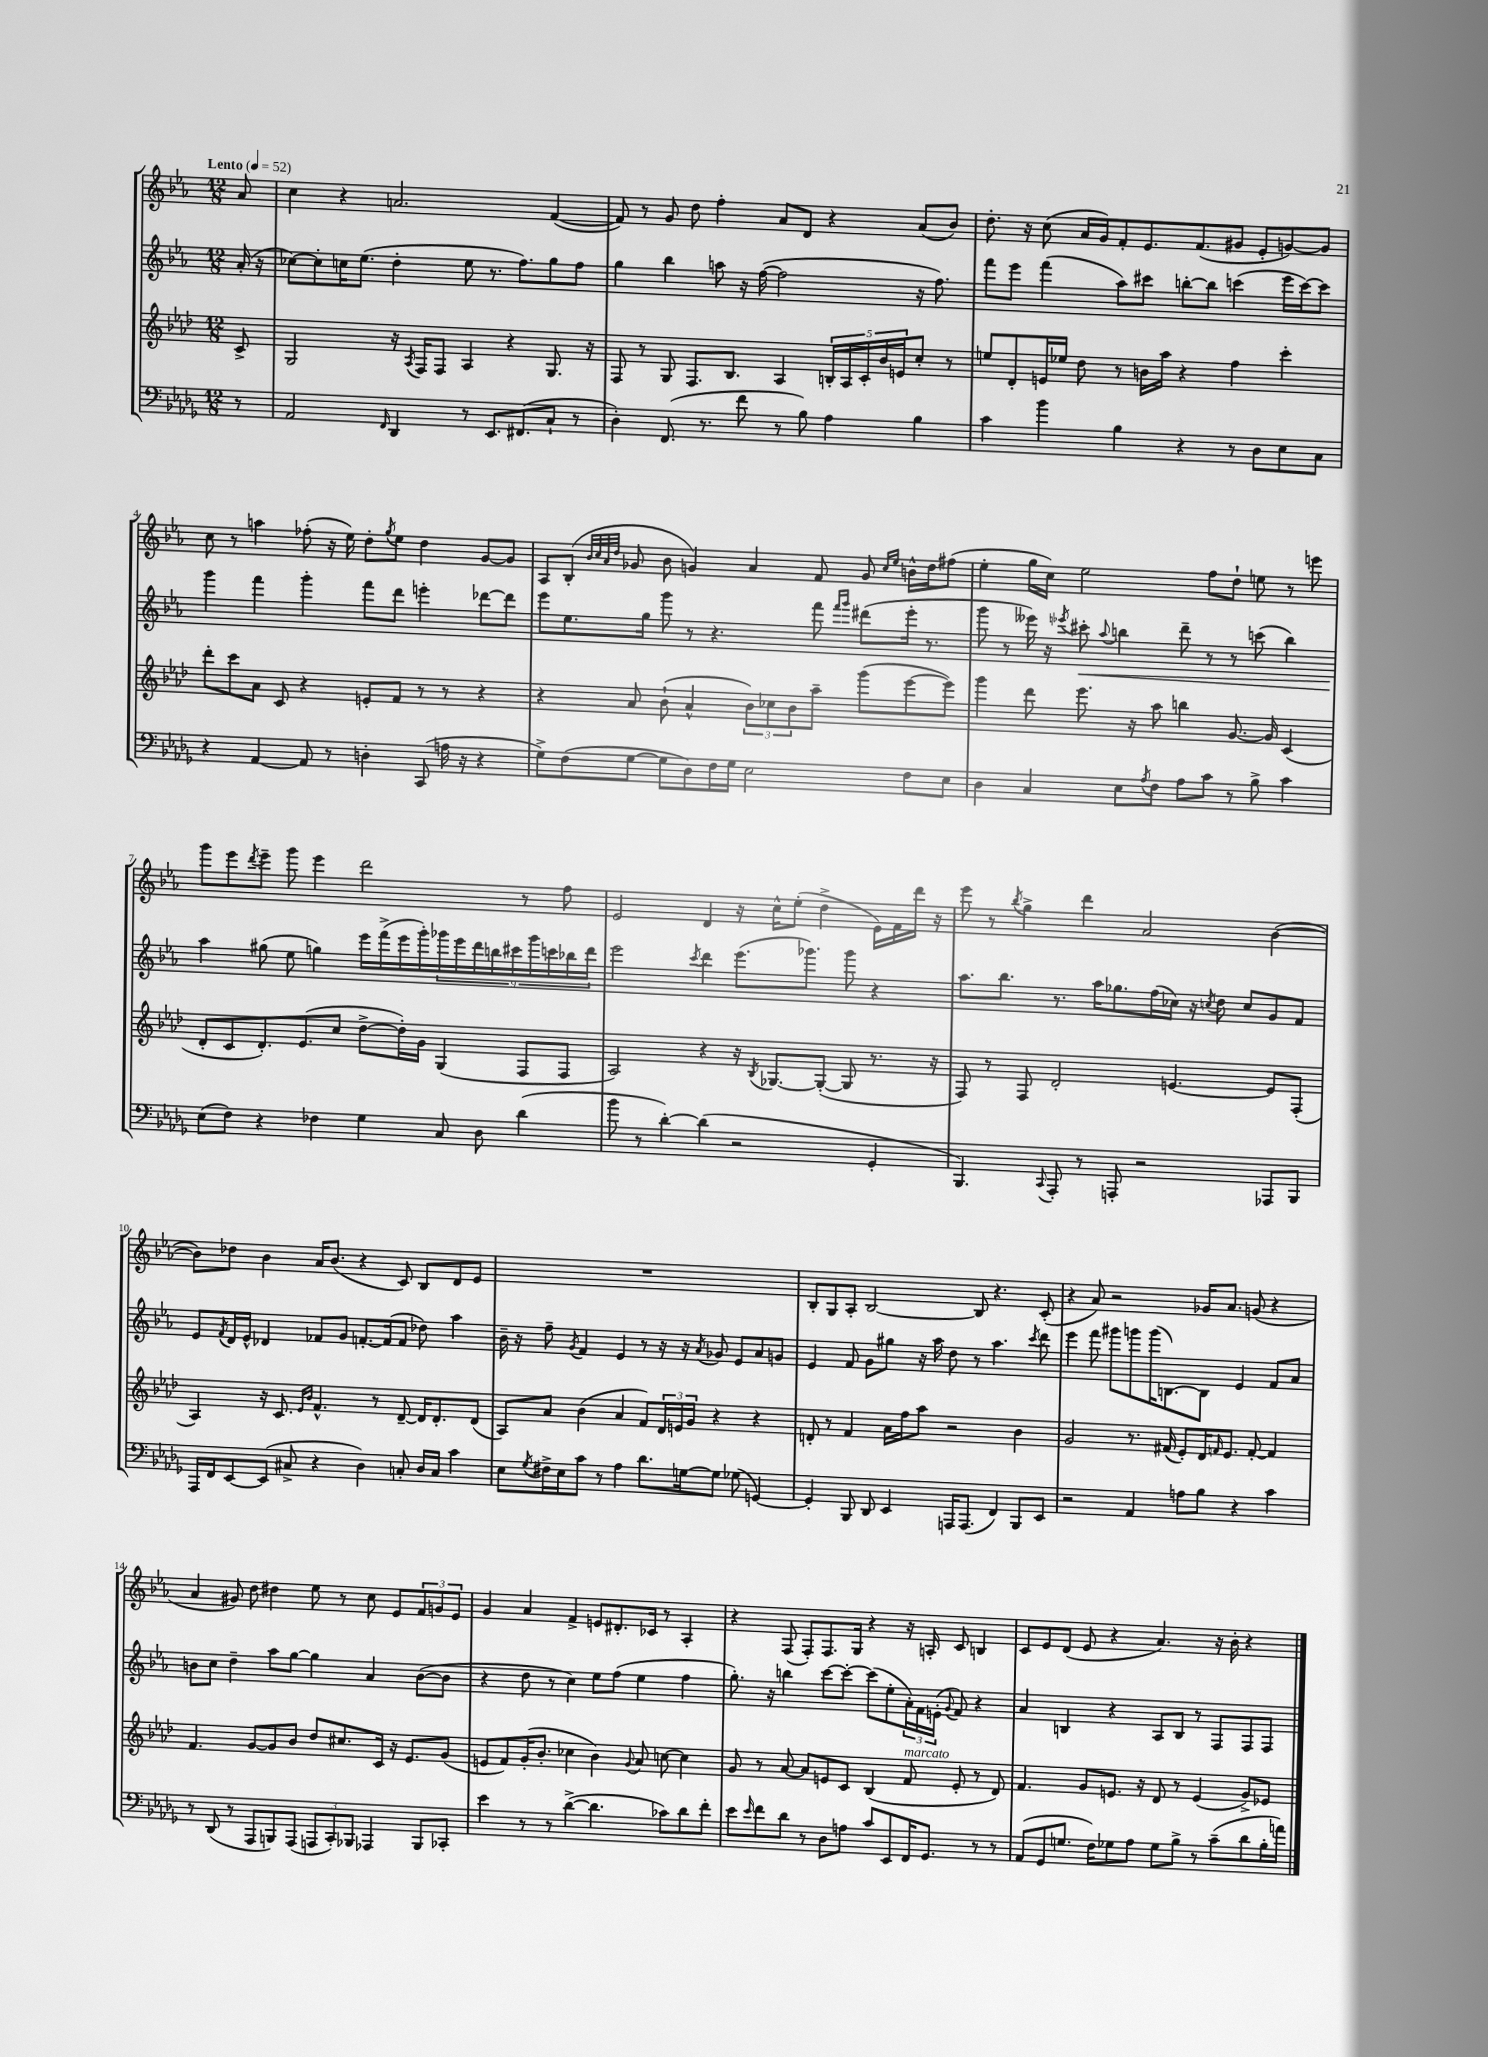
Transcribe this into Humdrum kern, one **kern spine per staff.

**kern	**kern	**kern	**kern
*staff4	*staff3	*staff2	*staff1
*clefF4	*clefG2	*clefG2	*clefG2
*k[b-e-a-d-g-]	*k[b-e-a-d-]	*k[b-e-a-]	*k[b-e-a-]
*M12/8	*M12/8	*M12/8	*M12/8
*MM52	*MM52	*MM52	*MM52
8r	8c^/	(16a-'/	8a-/
.	.	16r	.
=	=	=	=
2AA-/	2G/	[8cc-\L)	4cc\
.	.	8cc-'\]	.
.	.	16cc\K	4r
.	.	(8.ee-\J	.
16qqFF/	.	.	.
4DD-/	16r	4dd'\	2.a/
.	8qA-/	.	.
.	16F/LK	.	.
.	8F/J	.	.
8r	4A-/	8ee-\	.
8.EE-/L	.	8.r	.
.	4r	.	.
(8.FF#/	.	8.ff\L)	.
8C`/J	8.G/	8gg\	([4f/
8r	.	8ff\J	.
.	16r	.	.
=	=	=	=
4D-'\)	8F/	4gg\	8f/])
.	8r	.	8r
(8.FF/	8G/	4bb-\	8g/
.	8.F/L	.	8dd\
8.r	.	.	.
.	.	8aa\	4ff'\
.	8.B-/J	.	.
8f\	.	16r	.
.	.	([16ff\	.
8r	4A-/	2ff\]	8a-/L
8B-\)	.	.	8d/J
4A-\	20B'/LL	.	4r
.	20A-/	.	.
.	20c'/	.	.
.	20b-/	.	.
.	20e/J	.	.
4B-\	8cc'/J	16r	(8a-/L
.	.	8.ff\)	.
.	8r	.	8b-/J)
=	=	=	=
4c\	8ee/L	8fff\L	8.dd'\
.	8d-'/	8eee-\J	.
.	.	.	16r
4b-\	16e/L	(4fff\	(8cc\
.	16ee-/JJ	.	.
.	8dd-\	.	16a-/LL
.	.	.	16g/J)
4B-\	8r	8aa-\L)	8f'/
.	16b\LL	8ccc#\J	8.e-/
.	16aa-\JJ	.	.
4r	4r	[8bb'\L	.
.	.	.	(8.f/
.	.	8bb\]J	.
8r	4ff\	(4ccc\	8g#/J
8D-\L	.	.	8e-'/L
8E-\	4ccc'\	16eee-\LL	[8g/)
.	.	[16ccc\J)	.
8C\J	.	8ccc\]J	8g/]J
=	=	=	=
4r	8ddd-'\L	4ggg\	8cc\
.	8ccc\	.	8r
[4AA-/	8a-\J	4fff\	4aa\
.	8c/	.	.
8AA-/]	4r	4ggg'\	(8ff-'\
8r	.	.	16r
.	.	.	16ee-\)
4D'\	8e'/L	8fff\L	8dd'\L
.	.	.	8qgg/
.	8f/J	8ddd\J	8ee-\J
(8CC/	8r	4eee'\	4dd\
16A\	8r	.	.
16r	.	.	.
4r	4r	[8ddd-\L	[8g/L
.	.	8ddd-\]J	8g/]J
=	=	=	=
8G-^\L)	4r	8eee-\L	8A-/L
(8F\	.	8.ee-\	(8B-'/J
.	.	.	32qqb-/LLL
.	.	.	32qqcc/
.	.	.	32qqa-/
.	.	.	32qqdd/JJJ
[8G-\J	8a-/	.	8g-/
.	.	16gg\Jk	.
8G-\]L	(8b-`\	8ggg\	8b-\
8D-\)	4a-^^/	8r	4g/)
16F\L	.	4.r	.
16G-\JJ	.	.	.
2E-\	12b-\L)	.	4a-/
.	12cc-\	.	.
.	12b-\	.	.
.	8aa-~\J	8fff\	8f/
.	.	16qqfff/LL	.
.	.	16qqggg/JJ	.
.	(8ggg\L	(8ddd#\L	8g/
.	.	.	16qqcc/LL
.	.	.	16qqee-/JJ
8F\L	[8eee-\	16eee-'\Jk	16b^^\LL
.	.	8.r	16dd\J
8E-\J	8eee-\]J)	.	(8ff#\J
=	=	=	=
4D-\	4ggg\	8ggg\	4ee-'\
.	.	8r	.
4C/	8ddd-\	16eee--\)	16gg\LL
.	.	16r	16cc\JJ)
.	.	8qeee-/	.
.	8.eee-\	8ccc#'\	2ee-\
.	.	8qqaa-/	.
8E-\L	.	4bb\	.
.	16r	.	.
8qA-/	.	.	.
8F\J	8aa-\	.	.
8A-\L	4bb\	8ddd~\	.
8c\J	.	8r	8ff\L
8r	[8.g/	8r	8dd`\J
8B-^\	.	(8ccc\	8ee\
.	16g/]	.	.
4c\	(4c/	4bb\)	8r
.	.	.	8eee\
=	=	=	=
(8E-\L	8d-'/L	4aa-\	8ggg\L
8F\J)	8c/	.	8eee-\
.	.	.	8qddd/
4r	8.d-'/)	(8gg#\	8eee-~\J
.	.	8ee-\	8ggg\
.	(8.e-/	.	.
4F-\	.	4gg\)	4eee-\
.	8cc/J	.	.
4G-\	[8dd-^\L	16eee-\LL	2ddd\
.	.	(16fff^\	.
.	16dd-'\]L)	16eee-\	.
.	16g\JJ	16ggg'\)	.
8C/	(4G/	18ggg-\	.
.	.	18eee-\	.
.	.	18ddd\	.
8D-\	.	.	.
.	.	18bb\	.
.	.	18ccc#\	.
(4d-\	8F/L	.	8r
.	.	18ggg-\	.
.	.	18ccc\	.
.	8F/J	.	8ff\
.	.	18bb-\	.
.	.	18ddd\JJ	.
=	=	=	=
8b-\	2A-/)	2eee-\	2e-/
8r	.	.	.
[4d-'\)	.	.	.
.	.	8qccc/	.
(4d-\]	4r	4ddd\	4d/
2r	16r	(8.eee-\L	16r
.	8qB-/	.	.
.	[8.G-/L	.	16cc^^\LK
.	.	.	(8ee-'\J
.	.	8.ggg-\J)	.
.	(8G-'/_J	.	4dd^\
.	8G-/]	8ggg-\	.
4GG-'/	8.r	4r	16e-\LL)
.	.	.	16f\
.	.	.	16ddd\JJ
.	16r	.	16r
=	=	=	=
4.BBB-/)	8F/)	8.aa-\L	8eee-\
.	8r	.	8r
.	.	8.bb-\J	.
.	.	.	8qbb-/
.	8F/	.	4gg^\
8qqCC/	.	.	.
8AAA-'/	2d-'/	8.r	.
8r	.	.	4ddd\
.	.	16aa-\LK	.
8AAA'/	.	8.gg-\	.
2r	.	.	2a-/
.	.	(16ff\L	.
.	[4.e/	16cc-\JJ)	.
.	.	16r	.
.	.	8qcc/	.
.	.	8dd\	.
.	.	8cc/L	.
8AAA-/L	8e/]L	8g/	([4b-\
8BBB-/J	(8F'/J	8f/J	.
=	=	=	=
16AAA-/LL	4A-/)	8e-/L	8b-\]L)
16FF/J	.	.	.
.	.	8qf/	.
[8EE-/	.	16d/L	8dd-\J
.	.	16e-^^/JJ	.
(8EE-/]J	16r	4d-/	4b-\
.	8.c/	.	.
8C#^/	.	.	.
.	16qqe-/LL	.	.
.	16qqb-/JJ	.	.
4r	4.f^^/	8f-/L	16a-/LK
.	.	.	(8.b-/J
.	.	8g/J	.
4D-\)	.	[8.f'/L	4r
.	8r	.	.
.	.	(16f/]k	.
8C'/	[8d-~/	8f/J	8c/)
16D-/LL	16d-/]LK	8dd-\)	8B-/L
16C/JJ	8.d-'/	.	.
4c\	.	4aa-\	8d/
.	(8d-/J	.	8e-/J
=	=	=	=
8E-\L	8A-/L)	16b-~\	1.r
.	.	16r	.
8qG-/	.	.	.
16F#^\L	8a-/J	8ff~\	.
16E-\J	.	.	.
.	.	8qg/	.
8c\J	(4b-\	4f/	.
8r	.	.	.
4A-\	4a-/	4e-/	.
8.d-\L	8f/L)	8r	.
.	24d-/L	16r	.
.	24e/	.	.
[16G\k	.	16r	.
.	24g/JJ	.	.
.	.	8qa-/	.
8G\]J	4r	8g-/	.
(8G-\	.	8e-/L	.
[4GG/)	4r	8a-/	.
.	.	8g/J	.
=	=	=	=
4GG'/]	8d'/	4e-/	8B-'/L
.	8r	.	8G/
8BBB-/	4f/	8f/	8A-'/J
8DD-/	.	8g\L	[2B-/
4EE-/	16a-\LL	8gg#\J	.
.	16ff\J	.	.
.	8aa-\J	16r	.
.	.	16aa-\	.
16AAA/LK	2r	8dd\	.
(8.AAA/J	.	.	.
.	.	8r	8B-/]
4FF/)	.	4.aa-\	4.r
8BBB-/L	4b-\	.	.
.	.	8qccc/	.
8EE-/J	.	8ddd\	(8c'/
=	=	=	=
2r	2g/	4eee-\	4r
.	.	8fff\	8a-/)
.	.	8ggg#\L	2r
4AA-/	8.r	8ggg\	.
.	.	(16ggg\K	.
.	(16f#/	[8.B\)	.
8A\L	8e-'/L)	.	.
8B-\J	16d-/K	8B\]J	16g-/LK
.	16qqf/	.	.
.	8.e-/J	.	8.a-/J
4r	.	4e-/	.
.	[8f'/	.	(8g/
4c\	4f/]	8f/L	4r
.	.	8a-/J	.
=	=	=	=
8r	4.f/	8b\L	4a-/
(8DD-/	.	8cc\J	.
8r	.	4dd~\	8g#/)
8AAA-/L	[8g/L	.	8dd\
8BBB/)	8g/]	8aa-\L	4dd#\
(8AAA-/J	8b-/J	[8gg\J	.
12AAA/L	8dd-/L	4gg\]	8ee-\
12CC'/)	.	.	.
.	8.cc#/	.	8r
12BBB-/J	.	.	.
4AAA-/	.	4a-/	8cc\
.	16c/Jk	.	.
.	16r	.	8e-/L
.	8.e-/L	.	.
8BBB-/L	.	([8b\L	12f/
.	.	.	12g/
8CC-'/J	(8g/J	8b\]J	.
.	.	.	12e-/J
=	=	=	=
4e-\	8e/L	4r	4g/
.	8f/)	.	.
8r	(16g'/K	8dd\	4a-/
.	8.b-'/J	.	.
8r	.	8r	.
([4d-^\	4cc-\	4cc\)	4f^/
4.d-\]	4b-\)	8ee-\L	8e/L
.	.	(8ff\J	8.d#'/
.	8qqg/	.	.
.	8a-/	4ee-\	.
.	.	.	16c-/Jk
8c-\L)	[8cc\	.	8r
8d-\	4cc\]	4ff\	4A-'/
8f'\J	.	.	.
=	=	=	=
8e-\L	8g/	8.gg'\)	4r
16qqe-/	.	.	.
8f\	8r	.	.
.	.	16r	.
8d-\J	[8a-/	4bb\	(8F/
8r	8a-/]L	.	8F'/L)
8D-\L	8e/	[8ccc\L	8.F/
8A\J	8c/J	8ccc'\_J	.
.	.	.	16G/Jk
8c/L	(4B-/	(8ccc\]L	4r
8EE-/	.	8ee-'\	.
16FF/K	8f/	24a-'\L)	16r
.	.	24f\	.
8.GG-/J	.	.	16A'/
.	.	(24e'\JJ	.
.	.	8qqg/	.
.	8e'/	8f/)	8c/
8r	8r	4r	4B/
8r	8d-/)	.	.
=	=	=	=
(8AA-/L	4.f/	4a-/	8c/L
8GG-/	.	.	8e-/
8.G/J	.	4B/	(8d/J
.	8g/L	.	8e-/
16F\LK)	.	.	.
8G-\	8.e/J	4r	4r
8A-\J	.	.	.
.	16r	.	.
8G-\L	8d-/	8A-/L	4.a-/)
8B-^\J	8r	8B/J	.
8r	(4e/	8r	.
(8c~\L	.	8F/L	16r
.	.	.	16b-'\
8d-\	8g^/L)	8F/	4r
16B-'\L	8e-/J	8F/J	.
16a\JJ)	.	.	.
==	==	==	==
*-	*-	*-	*-
